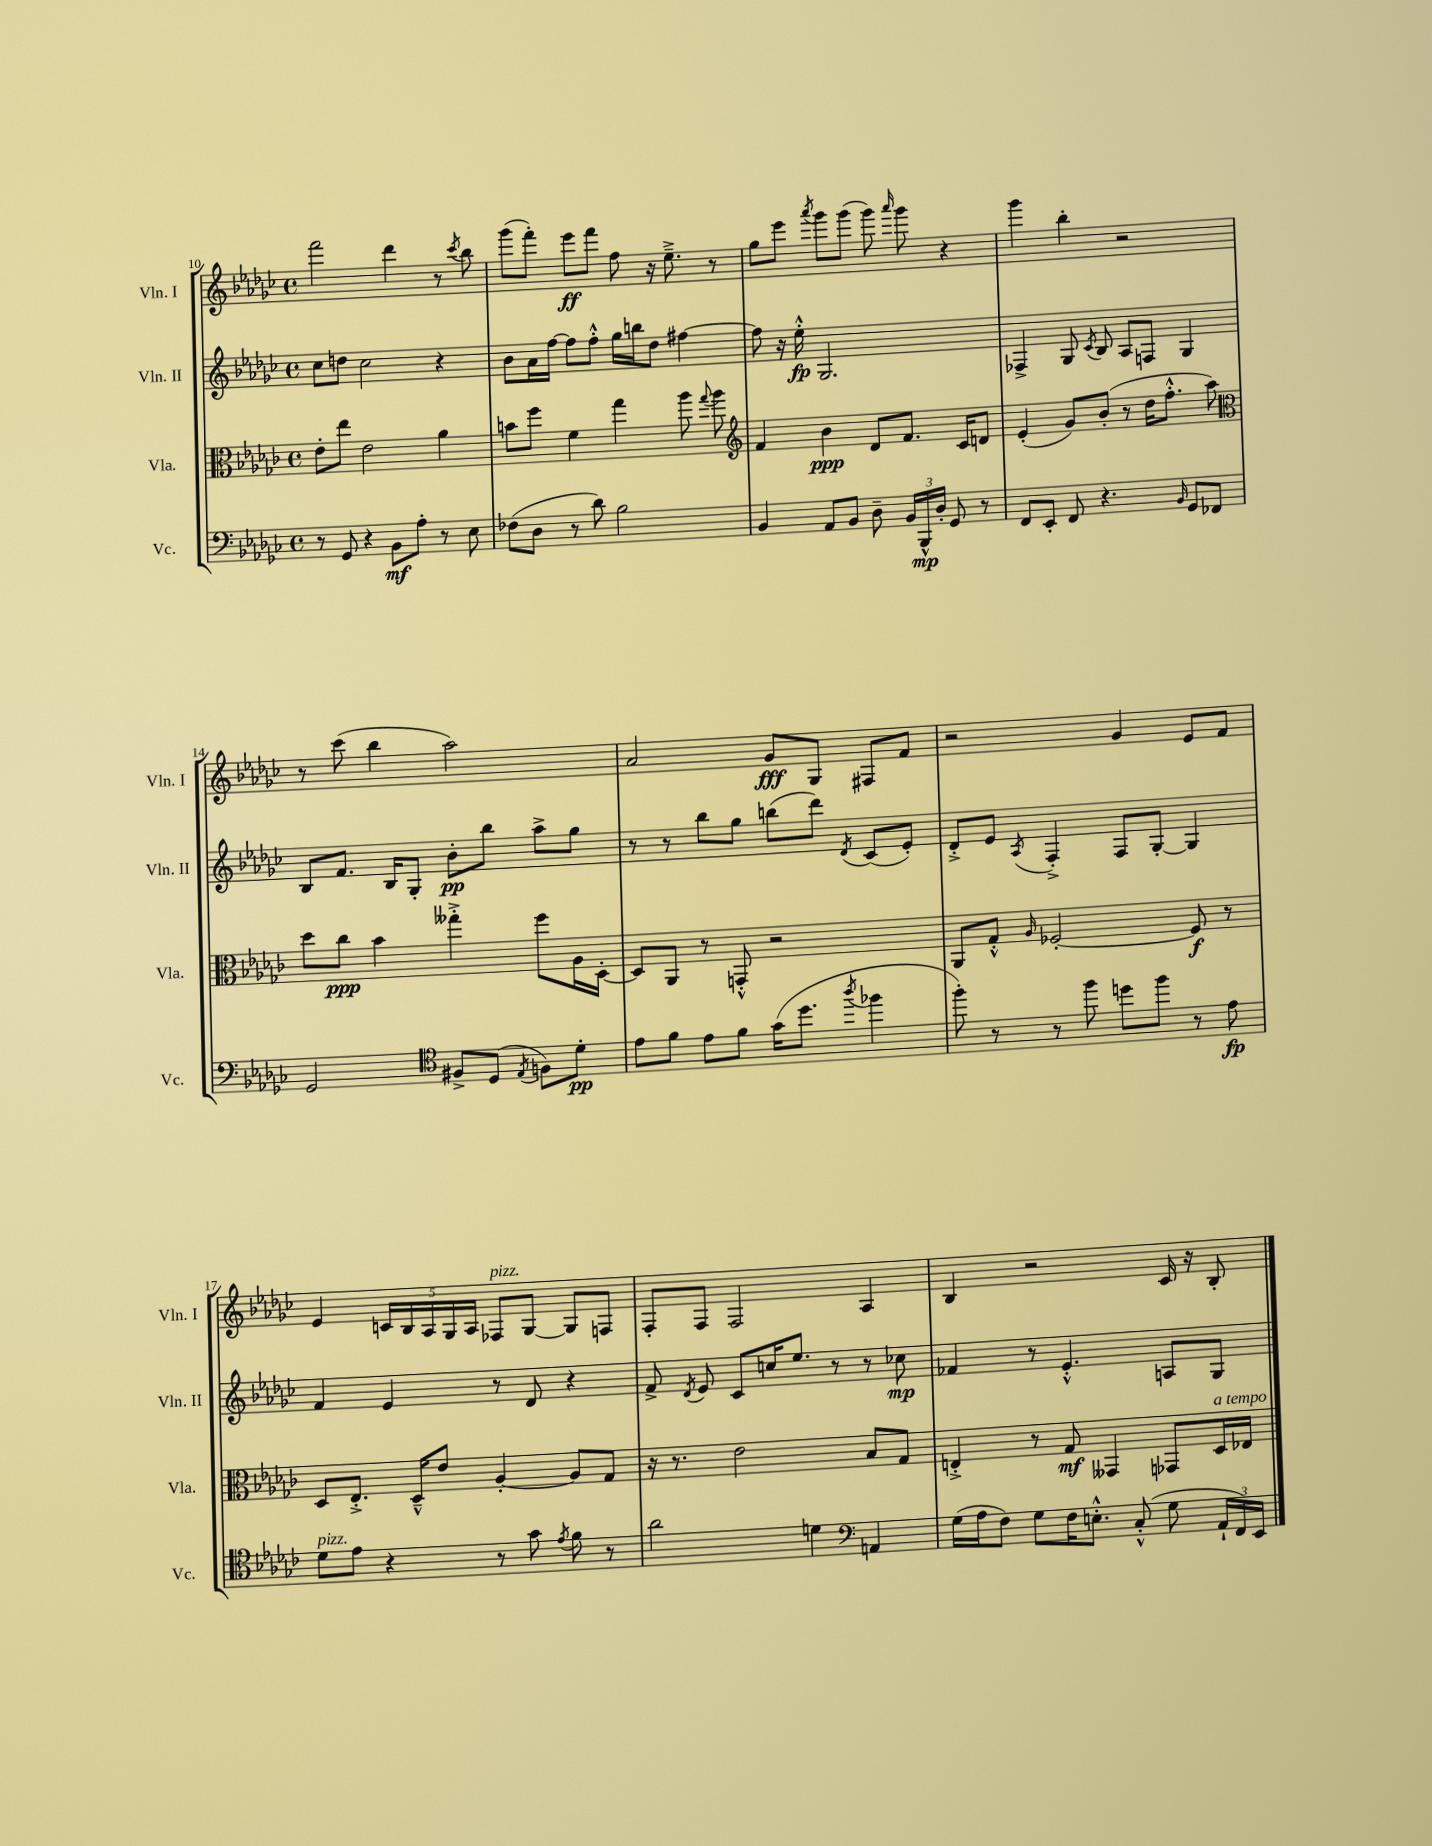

**kern	**kern	**kern	**kern
*staff4	*staff3	*staff2	*staff1
*clefF4	*clefC3	*clefG2	*clefG2
*k[b-e-a-d-g-c-]	*k[b-e-a-d-g-c-]	*k[b-e-a-d-g-c-]	*k[b-e-a-d-g-c-]
*M4/4	*M4/4	*M4/4	*M4/4
*met(c)	*met(c)	*met(c)	*met(c)
8r	8e-'	8cc-	2fff
8GG-	8ee-	8dd	.
4r	2e-	2cc-	.
8BB-	.	.	4ddd-
8A-'	.	.	.
8r	4a-	4r	8r
.	.	.	8qccc-
8E-	.	.	8bb-
=	=	=	=
(8F-	8b	8b-	(8ggg-
8D-	8ff	16a-	8fff')
.	.	[16ff	.
8r	4f	8ff]	8eee-
8d-)	.	8ff'^^	8fff
2B-	4gg-	16gg-	8ff
.	.	16bb	.
.	.	8dd-	16r
.	.	.	8.ee-~^
.	8aa-	[4ff#	.
.	8qqgg-	.	.
.	8aa-	.	8r
=	=	=	=
*	*clefG2	*	*
4BB-	4f	8ff#]	8gg-
.	.	16r	8eee-
.	.	16ee-'^^	.
.	.	.	8qaaa-
8AA-	4b-	2.G-	8ggg-
8BB-	.	.	(8ggg-
8D-~	8d-	.	8ggg-)
.	.	.	16qqaaa-
24BB-	8.f	.	8ggg-
24BBB-^^	.	.	.
24D-'	.	.	.
8GG-	.	.	4r
.	16c-	.	.
8r	8d	.	.
=	=	=	=
8FF	(4e-'	4F-^	4ggg-
8EE-'	.	.	.
8FF	8g-)	8G-	4bb-'
.	.	8qc-	.
4.r	(8b-'	8B-	.
.	8r	8A-	2r
.	16dd-	8F	.
.	8.ff'^^	.	.
16qqBB-	.	.	.
8GG-	.	4G-	.
8FF-	8aa-)	.	.
=	=	=	=
*	*clefC3	*	*
2GG-	8dd-	8B-	8r
.	8cc-	8.f	(8ccc-
.	4b-	.	4bb-
.	.	16B-	.
.	.	8G-'	.
*clefC4	*	*	*
8F#^	4gg--'^	8b-'	2aa-)
(8D-	.	8bb-	.
8qE-	.	.	.
8F)	8ff	8aa-^	.
8d-'	16A-	8gg-	.
.	[16D-'	.	.
=	=	=	=
8e-	8D-]	8r	2a-
8f	8AA-	8r	.
8e-	8r	8bb-	.
8f	8GG'^^	8gg-	.
(16g-	2r	(8bb	8g-
8.dd-	.	.	.
.	.	8ddd-)	8G-
8qaa-	.	8qd-	.
4ff-	.	(8c-	8F#
.	.	8e-')	8f
=	=	=	=
8ff')	8AA-	8d-'^	2r
8r	8G-'^^	8e-	.
.	16qqA-	8qA-	.
8r	[2F-'	4F'^	.
8ff	.	.	.
8dd	.	8F	4g-
8ff	.	[8G-'	.
8r	8F-]	4G-]	8e-
8e-	8r	.	8f
=	=	=	=
8d-	8D-	4f	4e-
8e-	8.E-'^	.	.
4r	.	4e-	20c
.	.	.	20B-
.	16D-~^^	.	.
.	.	.	20A-
.	8e-	.	.
.	.	.	20G-
.	.	.	20A-
8r	[4A-'	8r	8F-
8g-	.	8d-	[8G-
8qe-	.	.	.
8f	8A-]	4r	8G-]
8r	8G-	.	8F
=	=	=	=
2a-	16r	8f^	8F'
.	8.r	.	.
.	.	8qd-	.
.	.	8e-	8F
.	2e-	8c-	2F
.	.	16cc	.
.	.	8.ee-	.
4d	.	.	.
.	.	8r	.
*clefF4	*	*	*
4AA	8B-	8r	4A-
.	8G-	8cc-	.
=	=	=	=
(16G-	4E'^	4f-	4B-
16A-	.	.	.
8F)	.	.	.
8G-	8r	8r	2r
16F	8G-	4.e-'^^	.
8.E'^^	.	.	.
.	4GG--	.	.
(8C-'^^	.	.	.
8G-	8GG-	8A	16c-
.	.	.	16r
24AA-`	16D-	8G-	8B-'
24FF)	.	.	.
.	16E-	.	.
24EE-	.	.	.
==	==	==	==
*-	*-	*-	*-
